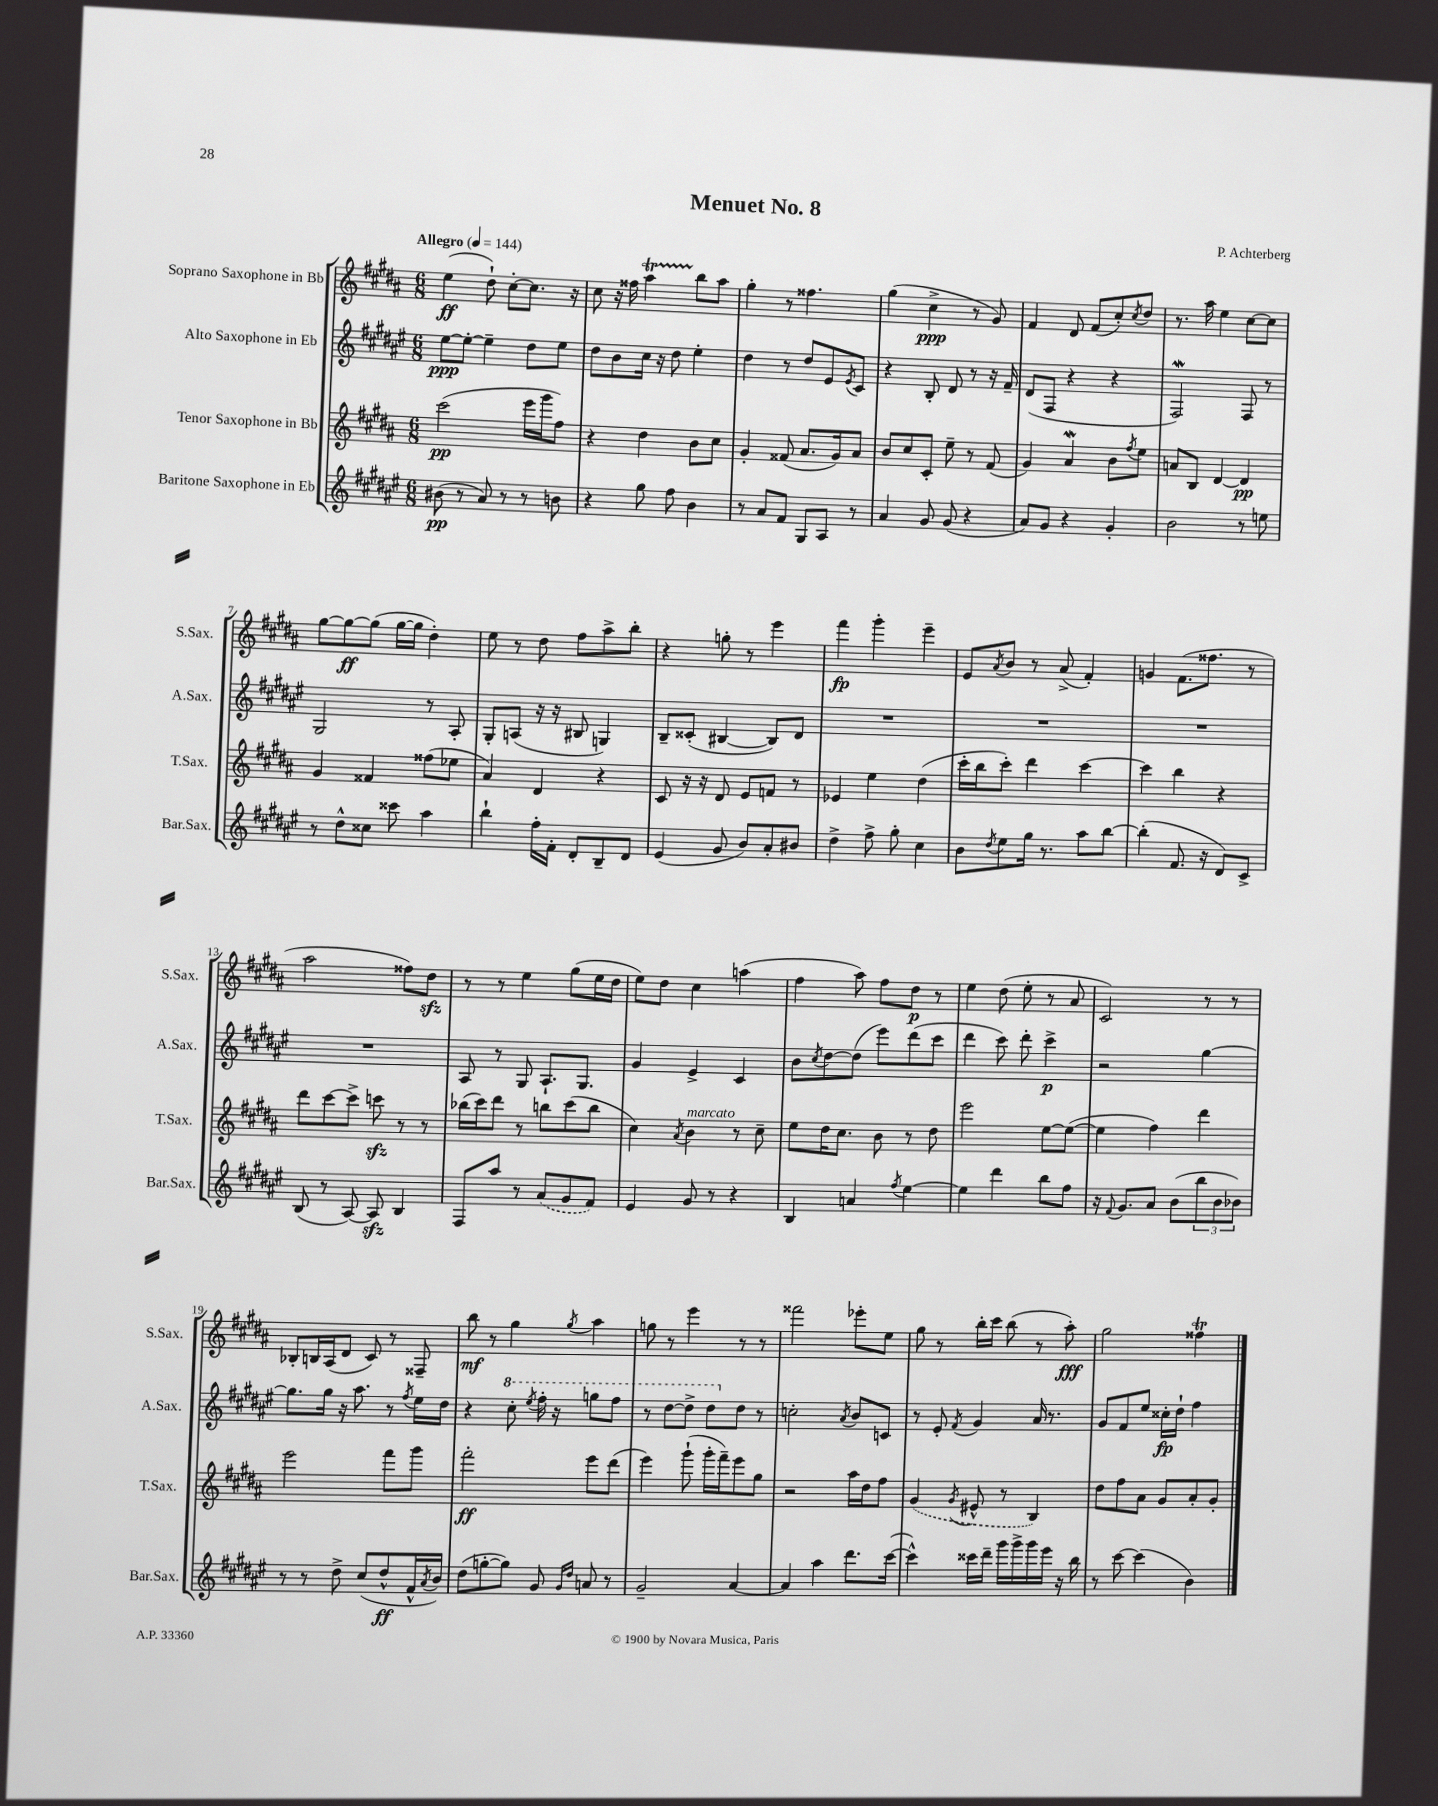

**kern	**kern	**kern	**kern
*staff4	*staff3	*staff2	*staff1
*clefG2	*clefG2	*clefG2	*clefG2
*k[f#c#g#d#a#e#]	*k[f#c#g#d#a#]	*k[f#c#g#d#a#e#]	*k[f#c#g#d#a#]
*M6/8	*M6/8	*M6/8	*M6/8
*MM144	*MM144	*MM144	*MM144
(8b#	(2ccc#	[8ee#	(4ee
8r	.	8ee#'_	.
8a#)	.	4ee#~]	8dd#`)
8r	.	.	[8cc#'
8r	16eee	8dd#	8.cc#]
.	16ggg#	.	.
8b	8ff#)	8ee#	.
.	.	.	16r
=	=	=	=
4r	4r	8dd#	8cc#
.	.	8b	16r
.	.	.	16ff##
8gg#	4dd#	16cc#	4aa#
.	.	16r	.
8ff#	.	8dd#	.
4b	8b	4ee#'	8bb
.	8cc#	.	8aa#
=	=	=	=
8r	4g#'	4dd#	4gg#'
8a#	.	.	.
8f#	(8f##	8r	8r
8G#	8.a#	8dd#	4.ff##
8A#	.	8e#	.
.	16g#)	.	.
.	.	8qe#	.
8r	8a#	8c#	.
=	=	=	=
4a#	8b	4r	(4gg#
.	8cc#	.	.
8g#	8c#'	8B'	4cc#^
(8g#	8ee~	8d#	.
4r	8r	8r	8r
.	(8f#	16r	8g#)
.	.	16f#~	.
=	=	=	=
8a#)	4g#)	(8d#	4f#
8g#	.	8F#	.
4r	4a#	4r	8d#
.	.	.	(8f#
4g#'	8b	4r	8cc#')
.	8qff#	.	8qcc#
.	8ee	.	8dd#
=	=	=	=
2b	8a	2F#)	8.r
.	8B	.	.
.	.	.	16aa#
.	[4d#	.	4ee
8r	4d#]	8F#	[8cc#
8ee	.	8r	8cc#]
=	=	=	=
8r	4g#	2G#	[8gg#
8dd#^^	.	.	8gg#_
8cc##	4f##	.	(8gg#]
8ccc##	.	.	[16gg#
.	.	.	16gg#]
4aa#	(8ff##	8r	4dd#')
.	8ee-	8A#'	.
=	=	=	=
4bb`	4a#)	8G#'	8ee
.	.	(8A	8r
16ff#'	4d#	16r	8dd#
16f#'	.	16r	.
8d#'	.	8B#	8ff#
8B~	4r	4G)	8aa#^
8d#	.	.	8bb'
=	=	=	=
(4e#	8c#	8B~	4r
.	16r	(8c##'	.
.	16r	.	.
8g#	8d#	[4B#	8gg'
8b)	8e	.	8r
8a#'	8f	8B#])	4eee
8b#	8r	8d#	.
=	=	=	=
4dd#^	4e-	2.r	4fff#
8ff#^	4ee	.	4ggg#'
8gg#'	.	.	.
4cc#	(4dd#	.	4eee~
=	=	=	=
8b	16ccc#'	2.r	8e
.	16bb	.	.
8qdd#	.	.	8qa#
8ee#	8ccc#')	.	8b
16gg#	4ddd#	.	8r
8.r	.	.	.
.	.	.	(8a#^
8aa#	[4ccc#	.	4f#')
[8bb	.	.	.
=	=	=	=
(4bb']	4ccc#]	2.r	4g
8.f#	4bb	.	(8.f#
16r	.	.	8.ff##
8d#)	4r	.	.
8c#^	.	.	8r
=	=	=	=
(8B	8ddd#	2.r	2aa#
8r	[8ccc#	.	.
[8A#)	8ccc#^]	.	.
8A#]	8ccc	.	.
4B	8r	.	8ff##)
.	8r	.	8dd#
=	=	=	=
8F#	(16bb-	8A#	8r
.	16ccc#)	.	.
8aa#	8ddd#	8r	8r
8r	8r	8G#	4ee
(8a#	8bb	8.A#`	.
8g#	(8ccc#	.	(8gg#
.	.	8.G#	.
8f#)	8bb	.	16ee
.	.	.	16dd#
=	=	=	=
4e#	4cc#)	4g#	8ee)
.	.	.	8dd#
.	8qa#	.	.
8g#	4b	4e#^	4cc#
8r	.	.	.
4r	8r	4c#	(4aa
.	8cc#~	.	.
=	=	=	=
4B	8ee	8b	4ff#
.	.	8qcc#	.
.	16dd#	[8dd#	.
.	8.cc#	.	.
4a	.	(8dd#]	8aa#)
.	8b	8eee#)	8ff#
8qff#	.	.	.
[4ee#	8r	(8ddd#	8dd#
.	8dd#	8ccc#	8r
=	=	=	=
4ee#]	2eee	4ddd#	4ee
4ddd#	.	8ccc#)	(8dd#
.	.	8ddd#'	8ee'
8bb	[8ee	4ccc#^	8r
8ff#	(8ee_	.	8a#
=	=	=	=
16r	4ee]	2r	2c#)
8qqf#	.	.	.
8.g#	.	.	.
8a#	4ff#)	.	.
(8b	.	.	.
12bb	4ddd#	[4gg#	8r
12b	.	.	.
.	.	.	8r
12b-)	.	.	.
=	=	=	=
8r	2eee	8.gg#]	8B-'
8r	.	.	16B
.	.	16gg#	(16A#
8dd#^	.	16r	8d#
.	.	8.aa#	.
(8cc#	.	.	8c#)
8dd#^^	8fff#	8r	8r
.	.	8qff#	.
16f#^^	8ggg#	16ee#	8F##~
8qa#	.	.	.
16b)	.	16dd#	.
=	=	=	=
(8dd#	2fff#'	4r	8bb
[8gg'	.	.	8r
8gg])	.	8ccc#'	4gg#
.	.	8qeee#	.
8g#	.	16fff#'	.
.	.	16r	.
16qqg#	.	.	.
16qqdd#	.	.	8qgg#
8a	8eee	8ggg	4aa#
8r	(8ddd#	8fff#	.
=	=	=	=
2g#~	4eee)	8r	8gg
.	.	[8ddd#	8r
.	(8ggg#`	8ddd#^]	4eee
.	16ggg#'	8ddd#	.
.	16fff#~)	.	.
[4a#	8eee	8dd#	8r
.	8gg#	8r	8r
=	=	=	=
4a#]	2r	2cc'	2fff##
4aa#	.	.	.
.	.	8qa#	.
8.ddd#	16aa#	8b	8eee-'
.	16dd#	.	.
.	8ff#	8c	8ee
([16ccc#	.	.	.
=	=	=	=
4ccc#^^])	(4g#	8r	8gg#
.	.	8e#'	8r
.	8qg#	8qf#	.
16ccc##	8e#^^	4g#	16bb'
16ddd#~	.	.	16ccc#
16ggg#	8r	.	(8bb
16ggg#^	.	.	.
16ggg#	4B)	16a#	8r
16eee#	.	8.r	.
16r	.	.	8aa#')
16bb	.	.	.
=	=	=	=
8r	8dd#	8g#	2gg#
[8ccc#	8ff#	8f#	.
(4ccc#]	8a#	8ee#	.
.	8g#	16cc##'	.
.	.	16dd#`	.
4b)	8a#'	4ff#	4ff##
.	8g#'	.	.
==	==	==	==
*-	*-	*-	*-
